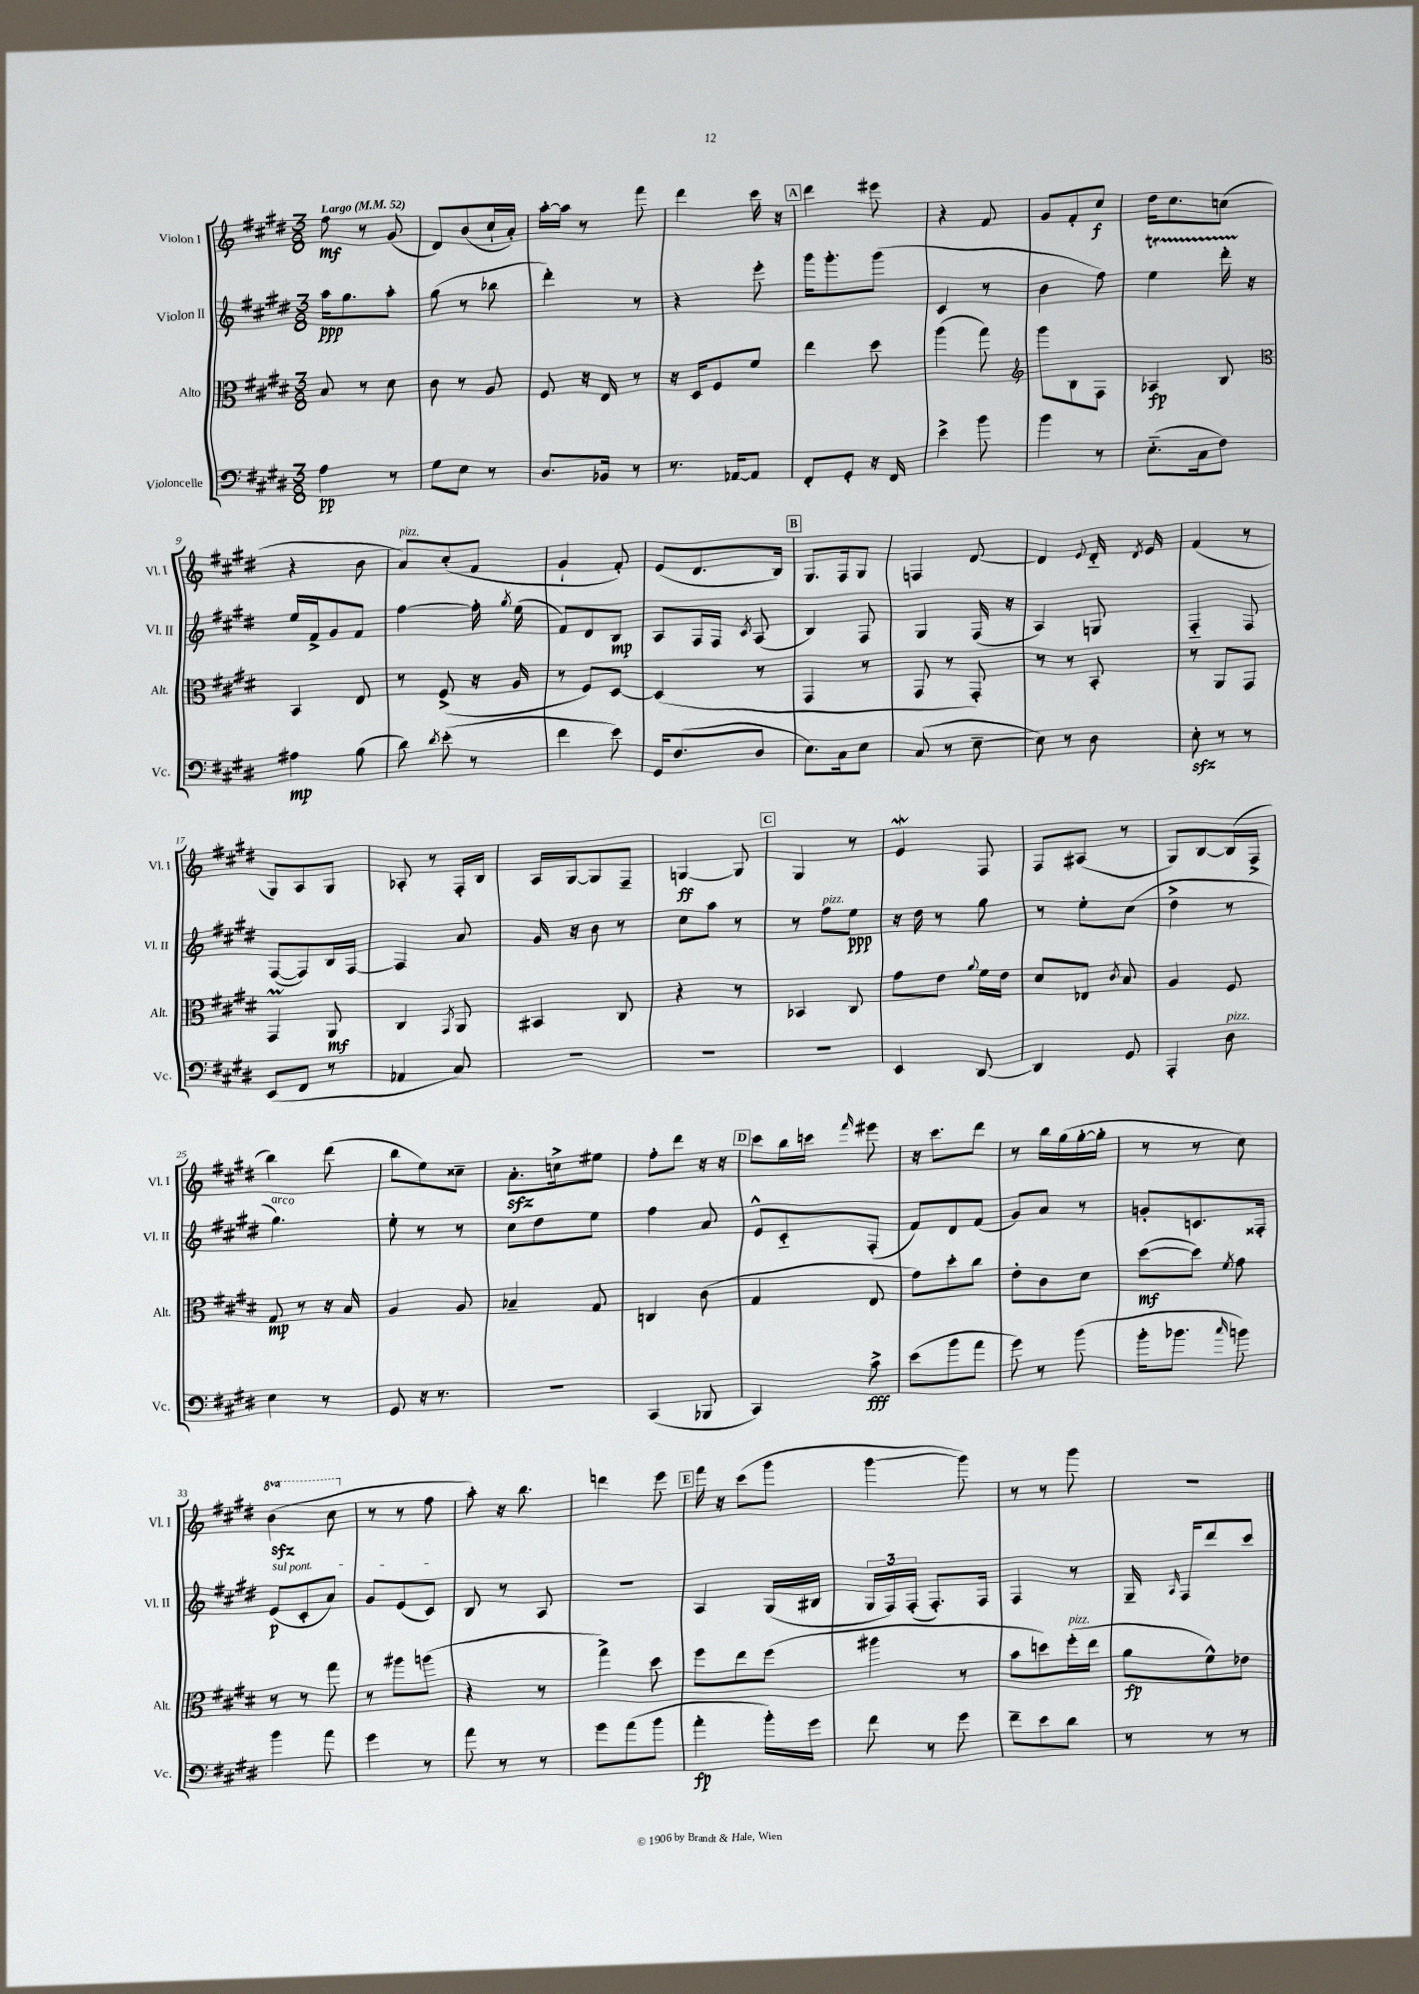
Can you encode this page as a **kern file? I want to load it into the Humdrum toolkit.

**kern	**dynam	**kern	**dynam	**kern	**dynam	**kern	**dynam
*part4	*part4	*part3	*part3	*part2	*part2	*part1	*part1
*staff4	*staff4	*staff3	*staff3	*staff2	*staff2	*staff1	*staff1
*I"Violoncelle	*	*I"Alto	*	*I"Violon II	*	*I"Violon I	*
*I'Vc.	*	*I'Alt.	*	*I'Vl. II	*	*I'Vl. I	*
*clefF4	*	*clefC3	*	*clefG2	*	*clefG2	*
*k[f#c#g#d#]	*	*k[f#c#g#d#]	*	*k[f#c#g#d#]	*	*k[f#c#g#d#]	*
*M3/8	*	*M3/8	*	*M3/8	*	*M3/8	*
*MM52	*	*MM52	*	*MM52	*	*MM52	*
=1	=1	=1	=1	=1	=1	=1	=1
!	!	!	!	!	!	!LO:TX:a:B:t=Largo	!
4A\	pp	8B/	.	16aa\KL	ppp	8ff#\	mf
.	.	.	.	8.gg#\	.	.	.
.	.	8r	.	.	.	8r	.
8r	.	8d#\	.	8aa'\J	.	(8g#/	.
=2	=2	=2	=2	=2	=2	=2	=2
8G#\L	.	8c#\	.	(8gg#\	.	8d#/L)	.
8E\J	.	8r	.	8r	.	(8b/	.
8r	.	8A/	.	8bb-X\	.	16cc#`/L	.
.	.	.	.	.	.	16a'/JJ)	.
=3	=3	=3	=3	=3	=3	=3	=3
8.D#/L	.	8F#/	.	4ddd#'\)	.	[16aa'\LL	.
.	.	.	.	.	.	16aa\JJ]	.
.	.	16r	.	.	.	8r	.
16BB-X/Jk	.	16E/	.	.	.	.	.
8r	.	8r	.	8r	.	8fff#\	.
=4	=4	=4	=4	=4	=4	=4	=4
8.r	.	16r	.	4r	.	4ddd#\	.
.	.	16D#/KL	.	.	.	.	.
.	.	8F#/	.	.	.	.	.
[16AA-X/KL	.	.	.	.	.	.	.
8AA-/J]	.	8f#/J	.	8eee'\	.	16ccc#\	.
.	.	.	.	.	.	16r	.
!!LO:REH:place=s1:t=A
=5	=5	=5	=5	=5	=5	=5	=5
8FF#'/L	.	4ee\	.	16ggg#\KL	.	4ddd#\	.
.	.	.	.	8.ggg#'\	.	.	.
8GG#'/J	.	.	.	.	.	.	.
16r	.	8dd#\	.	(8ggg#\J	.	8eee#X\	.
16FF#/	.	.	.	.	.	.	.
=6	=6	=6	=6	=6	=6	=6	=6
4e^\	.	(4aa\	.	4c#/	.	4r	.
8b\	.	8gg#\)	.	8r	.	8f#/	.
=7	=7	=7	=7	=7	=7	=7	=7
*	*	*clefG2	*	*	*	*	*
4b\	.	8ggg#\L	.	4b\	.	8g#/L	.
.	.	8B\	.	.	.	8f#'/	.
8r	.	8F#\J	.	8ff#\)	.	8cc#/J	f
=8	=8	=8	=8	=8	=8	=8	=8
(8.E\L	.	4A-X/	fp	4eeT\	.	16dd#\KL	.
.	.	.	.	.	.	8.cc#\	.
16C#\k	.	.	.	.	.	.	.
8F#\J)	.	8B/	.	16ddd#TTT'\	.	(8ccn\J	.
.	.	.	.	16r	.	.	.
!!LO:LB:g=z
=9	=9	=9	=9	=9	=9	=9	=9
*	*	*clefC3	*	*	*	*	*
4A#X\	mp	4BB/	.	16ee/LL	.	4r	.
.	.	.	.	16f#^/J	.	.	.
.	.	.	.	8g#/	.	.	.
(8B\	.	8E/	.	8f#/J	.	8b\	.
=10	=10	=10	=10	=10	=10	=10	=10
!	!	!	!	!	!	!LO:TX:a:i:t=pizz.	!
8d#\)	.	8r	.	[4ff#\	.	8a/L)	.
8qd#/	.	.	.	.	.	.	.
(8e'\	.	(8F#^/	.	.	.	(8cc#'/	.
8r	.	16r	.	16ff#'\]	.	8f#/J	.
.	.	.	.	8qgg#/	.	.	.
.	.	16A/	.	(16ee\	.	.	.
=11	=11	=11	=11	=11	=11	=11	=11
4f#\	.	8r	.	8f#/L)	.	4g#`/	.
.	.	8F#/L)	.	8d#/	.	.	.
8e\)	.	[8D#/J	.	8B/J	mp	8f#'/)	.
=12	=12	=12	=12	=12	=12	=12	=12
16GG#/KL	.	(4D#/]	.	8A/L	.	(8e/L	.
(8.F#/	.	.	.	.	.	.	.
.	.	.	.	16F#/L	.	8.d#/	.
.	.	.	.	16F#/JJ	.	.	.
.	.	.	.	8qc#/	.	.	.
8D#/J	.	8r	.	(8A/	.	.	.
.	.	.	.	.	.	16B/Jk)	.
!!LO:REH:place=s1:t=B
=13	=13	=13	=13	=13	=13	=13	=13
8.E\L)	.	4GG#/	.	4B/)	.	8.G#/L	.
16C#\k	.	.	.	.	.	16F#/k	.
8E\J	.	8r	.	8F#/	.	8G#/J	.
=14	=14	=14	=14	=14	=14	=14	=14
(8C#/	.	8GG#/	.	4G#/	.	4Fn/	.
8r	.	8r	.	.	.	.	.
[8E~\	.	8GG#'/)	.	(16F#/	.	[8d#/	.
.	.	.	.	16r	.	.	.
=15	=15	=15	=15	=15	=15	=15	=15
8E\])	.	8r	.	4A/)	.	4d#/]	.
8r	.	8r	.	.	.	.	.
.	.	.	.	.	.	8qqe/	.
8D#\	.	8BB'/	.	8Gn/	.	16d#/	.
.	.	.	.	.	.	8qd#/	.
.	.	.	.	.	.	16e/	.
=16	=16	=16	=16	=16	=16	=16	=16
8Ezz'\	.	8r	.	4F#/	.	(4f#/	.
8r	.	8AA/L	.	.	.	.	.
8r	.	8GG#/J	.	8F#/	.	8r	.
!!LO:LB:g=z
=17	=17	=17	=17	=17	=17	=17	=17
(8EE/L	.	4GG#m/	.	([8F#/L	.	8G#/L)	.
8FF#/J	.	.	.	8F#/])	.	8A/	.
8r	.	8AA/	mf	16B/L	.	8G#/J	.
.	.	.	.	[16F#/JJ	.	.	.
=18	=18	=18	=18	=18	=18	=18	=18
4AA-X/	.	4C#/	.	4F#/]	.	8A-X'/	.
.	.	.	.	.	.	8r	.
.	.	8qGG#/	.	.	.	.	.
8C#/)	.	8AA/	.	8a/	.	16F#'/LL	.
.	.	.	.	.	.	16B/JJ	.
=19	=19	=19	=19	=19	=19	=19	=19
4.r	.	4BB#X/	.	16g#/	.	16A/LL	.
.	.	.	.	16r	.	[16G#/J	.
.	.	.	.	8b\	.	8G#/]	.
.	.	8C#/	.	8r	.	8F#~/J	.
=20	=20	=20	=20	=20	=20	=20	=20
4.r	.	4r	.	8cc#\L	.	[4Gn/	ff
.	.	.	.	8aa\J	.	.	.
.	.	8r	.	8r	.	8G/]	.
!!LO:REH:place=s1:t=C
=21	=21	=21	=21	=21	=21	=21	=21
4.r	.	4BB-X/	.	8r	.	4G#/	.
!	!	!	!	!LO:TX:a:i:t=pizz.	!	!	!
.	.	.	.	8ff#\L	.	.	.
.	.	8C#/	.	8ee\J	ppp	8r	.
=22	=22	=22	=22	=22	=22	=22	=22
4EE/	.	8g#\L	.	16r	.	4ew/	.
.	.	.	.	16dd#\	.	.	.
.	.	8e\J	.	8r	.	.	.
.	.	8qqa/	.	.	.	.	.
[8DD#/	.	16f#\LL	.	8gg#\	.	8F#/	.
.	.	16e\JJ	.	.	.	.	.
=23	=23	=23	=23	=23	=23	=23	=23
4DD#/]	.	8d#/L	.	8r	.	8F#/L	.
.	.	8E-X/J	.	8ee'\L	.	(8A#X/J	.
.	.	8qc#/	.	.	.	.	.
8GG#/	.	8B/	.	(8cc#\J	.	8r	.
=24	=24	=24	=24	=24	=24	=24	=24
4AAA'/	.	4A/	.	4dd#^\	.	8G#/L)	.
.	.	.	.	.	.	[8B/	.
!LO:TX:a:i:t=pizz.	!	!	!	!	!	!	!
8D#\	.	8F#/	.	8r	.	(16B/L]	.
.	.	.	.	.	.	16F#^/JJ	.
!!LO:LB:g=z
=25	=25	=25	=25	=25	=25	=25	=25
!	!	!	!	!LO:TX:a:i:t=arco	!	!	!
4E\	.	8G#/	mp	4.gg#\)	.	4bb\)	.
.	.	8r	.	.	.	.	.
8r	.	16r	.	.	.	(8ddd#\	.
.	.	16B/	.	.	.	.	.
=26	=26	=26	=26	=26	=26	=26	=26
8GG#/	.	4A/	.	8ee'\	.	8bb\L	.
16r	.	.	.	8r	.	8ee\)	.
8.r	.	.	.	.	.	.	.
.	.	8A/	.	8r	.	8cc##X~\J	.
=27	=27	=27	=27	=27	=27	=27	=27
4.r	.	4B-X~/	.	8cc#\L	.	8.azz'\L	.
.	.	.	.	8dd#\	.	.	.
.	.	.	.	.	.	16ccn^\k	.
.	.	8G#/	.	8ee\J	.	8ee#X\J	.
=28	=28	=28	=28	=28	=28	=28	=28
(4CC#/	.	4Cn/	.	4ff#\	.	8ff#'\L	.
.	.	.	.	.	.	8ddd#\J	.
8BBB-X/	.	(8c#\	.	8a/	.	16r	.
.	.	.	.	.	.	16r	.
!!LO:REH:place=s1:t=D
=29	=29	=29	=29	=29	=29	=29	=29
4CC#/)	.	4G#/	.	8e^^/L	.	8ccc#\L	.
.	.	.	.	8c#/	.	16bb\L	.
.	.	.	.	.	.	16cccn\JJ	.
.	.	.	.	.	.	16qqfff#/	.
8c#^\	fff	8E/	.	(8F#'/J	.	8eee#X\	.
=30	=30	=30	=30	=30	=30	=30	=30
(8e\L	.	8g#\L)	.	8f#/L)	.	16r	.
.	.	.	.	.	.	8.ccc#\L	.
8b\	.	8dd#'\	.	8d#/	.	.	.
8a\J	.	8cc#\J	.	(8f#/J	.	8ddd#\J	.
=31	=31	=31	=31	=31	=31	=31	=31
8g#\)	.	8e'\L	.	8g#/L)	.	8r	.
8r	.	8c#\	.	8a/J	.	16bb\LL	.
.	.	.	.	.	.	(16gg#\	.
(8b\	.	8d#\J	.	8r	.	[16gg#'\	.
.	.	.	.	.	.	16gg#'\JJ]	.
=32	=32	=32	=32	=32	=32	=32	=32
16b'\KL	.	([8dd#\L	mf	8gn'/L	.	8r	.
8.b-X\J	.	.	.	.	.	.	.
.	.	8dd#\J])	.	8.cn/	.	8r	.
16qqcc#/	.	8qf#/	.	.	.	.	.
8bn\)	.	8g#\	.	.	.	8cc#\)	.
.	.	.	.	16F##X'/Jk	.	.	.
!!LO:LB:g=z
=33	=33	=33	=33	=33	=33	=33	=33
*	*	*	*	*	*	*8va	*
!	!	!	!	!LO:TX:a:i:t=sul pont.	!	!	!
4b\	.	8r	.	(8e/L	p	(4bbzz\	.
.	.	8r	.	8c#'/	.	.	.
8a\	.	8gg#\	.	8a/J)	.	8ccc#\	.
=34	=34	=34	=34	=34	=34	=34	=34
*	*	*	*	*	*	*X8va	*
4g#\	.	8r	.	8g#/L	.	8r	.
.	.	8aa#X\L	.	(8e/	.	8r	.
8r	.	(8aan\J	.	8c#/J)	.	8ff#\	.
=35	=35	=35	=35	=35	=35	=35	=35
8a\	.	4r	.	8B/	.	8aa'\)	.
8r	.	.	.	8r	.	16r	.
.	.	.	.	.	.	8.bb\	.
8r	.	8r	.	8A/	.	.	.
=36	=36	=36	=36	=36	=36	=36	=36
8g#\L	.	4gg#^\)	.	4.r	.	4dddn\	.
(8a\	.	.	.	.	.	.	.
8b\J	.	8dd#\	.	.	.	8eee\	.
!!LO:REH:place=s1:t=E
=37	=37	=37	=37	=37	=37	=37	=37
4a'\	fp	8ff#\L	.	4A/	.	16fff#\	.
.	.	.	.	.	.	16r	.
.	.	8ee\	.	.	.	(8ccc#\L	.
16b'\LL)	.	(8ff#\J	.	(16G#/LL	.	8ggg#\J	.
16g#\JJ	.	.	.	16B#X/JJ	.	.	.
=38	=38	=38	=38	=38	=38	=38	=38
8f#\	.	4aa#X\	.	24G#/LL	.	[4ggg#\	.
.	.	.	.	24F#/)	.	.	.
.	.	.	.	(24F#'/JJ	.	.	.
8r	.	.	.	8.F#'/L)	.	.	.
8g#\	.	8r	.	.	.	8ggg#\])	.
.	.	.	.	16F#/Jk	.	.	.
=39	=39	=39	=39	=39	=39	=39	=39
8f#~\L	.	8b\L	.	4F#/	.	8r	.
8e\	.	8ddn\)	.	.	.	8r	.
!	!	!LO:TX:a:i:t=pizz.	!	!	!	!	!
8d#\J	.	(16ff#'\L	.	8r	.	8ggg#\	.
.	.	16ee\JJ	.	.	.	.	.
=40	=40	=40	=40	=40	=40	=40	=40
8r	.	8a\L	fp	16G#~/	.	4.r	.
.	.	.	.	16qqA/	.	.	.
.	.	.	.	16F#/KL	.	.	.
8r	.	8f#^^\)	.	8ddd#/	.	.	.
8r	.	8e-X\J	.	8ccc#/J	.	.	.
==	==	==	==	==	==	==	==
*-	*-	*-	*-	*-	*-	*-	*-
